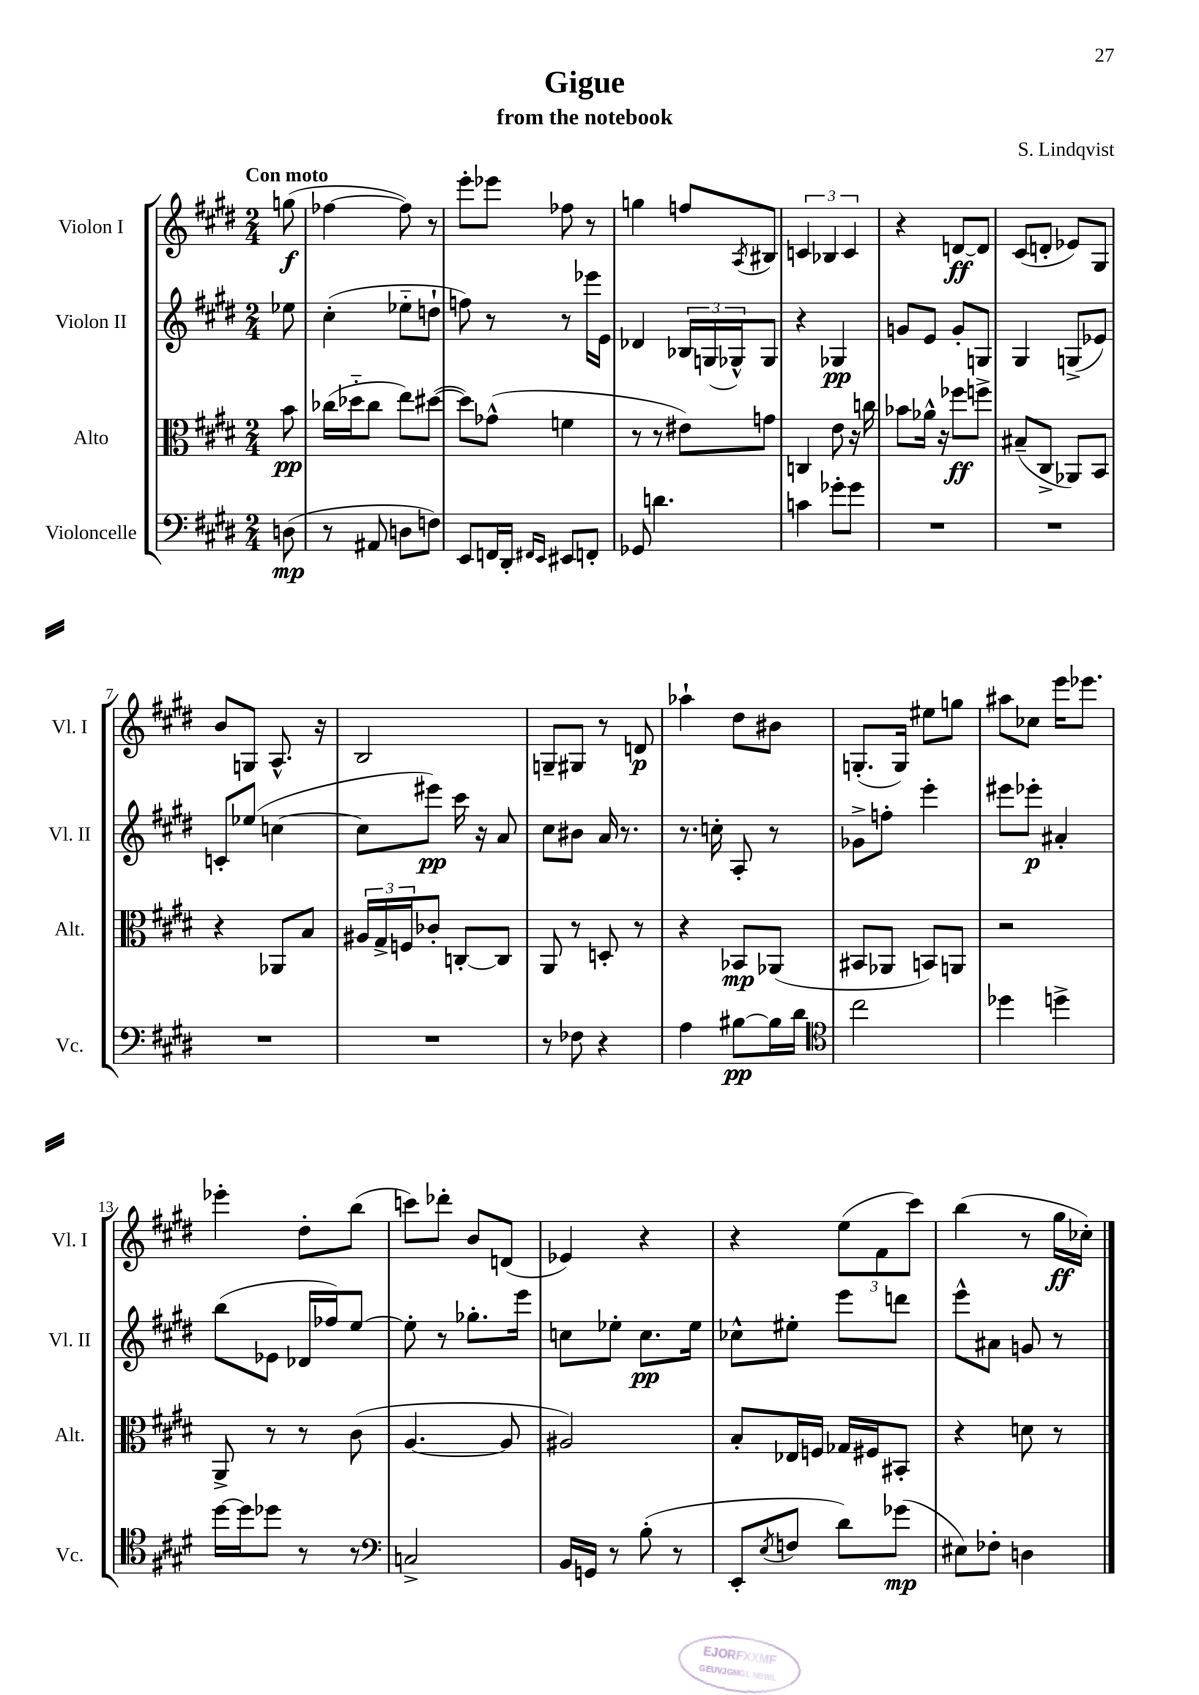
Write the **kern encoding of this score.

**kern	**kern	**kern	**kern
*staff4	*staff3	*staff2	*staff1
*clefF4	*clefC3	*clefG2	*clefG2
*k[f#c#g#d#]	*k[f#c#g#d#]	*k[f#c#g#d#]	*k[f#c#g#d#]
*M2/4	*M2/4	*M2/4	*M2/4
(8D	8b	8ee-	(8gg
=	=	=	=
8r	(16cc-	(4cc#'	[4ff-
.	16dd-'~	.	.
8AA#	8cc-	.	.
8D	8ee)	8ee-'~	8ff-])
8F)	([8dd#	8dd`	8r
=	=	=	=
8EE	8dd#])	8ff)	8eee'
16FF	(8g-^^	8r	8eee-
16DD#'	.	.	.
16qqFF#	.	.	.
16qqEE	.	.	.
8EE#	4f	8r	8ff-
8FF'	.	16eee-	8r
.	.	16e	.
=	=	=	=
8GG-	8r	4d-	4gg
4.d	8r	.	.
.	8e#)	24B-	8ff
.	.	(24G	.
.	.	24G-^^)	.
.	.	.	8qA
.	8g	8G-	8B#
=	=	=	=
4c	4C	4r	6c
.	.	.	6B-
8g-'	8e	4G-	.
.	.	.	6c
8g-	16r	.	.
.	16cc	.	.
=	=	=	=
2r	8b-	8g	4r
.	16a-^^	8e	.
.	16r	.	.
.	8ff-	8g'	[8d
.	8ff^	8G	8d]
=	=	=	=
2r	(8B#~	4G#	(8c#
.	8C#^	.	8d'
.	8AA-)	(8G^	8e-)
.	8BB	8e-)	8G#
=	=	=	=
2r	4r	8c'	8b
.	.	(8ee-	8G
.	8AA-	[4cc	8.A^^
.	8B	.	.
.	.	.	16r
=	=	=	=
2r	24A#	8cc]	2B
.	24G#^	.	.
.	24F	.	.
.	8c-'	8eee#)	.
.	[8C'	16ccc#	.
.	.	16r	.
.	8C]	8a	.
=	=	=	=
8r	8AA	8cc#	8G~
8F-	8r	8b#	8G#
4r	8D'	16a	8r
.	.	8.r	.
.	8r	.	8d
=	=	=	=
4A	4r	8.r	4aa-`
.	.	16cc'	.
[8B#	8BB-	8A'	8dd#
16B#]	(8AA-	8r	8b#
16d#	.	.	.
=	=	=	=
*clefC4	*	*	*
2cc#	8BB#	8g-^	(8.G'
.	8AA-	8ff'	.
.	.	.	16G)
.	8BB)	4eee'	8ee#
.	8AA	.	8gg
=	=	=	=
4dd-	2r	8eee#	8aa#
.	.	8eee-'	8cc-
4dd^	.	4a#'	16eee
.	.	.	8.eee-
=	=	=	=
[16dd#	8AA^	(8bb	4eee-'
16dd#]	.	.	.
8dd-	8r	8e-	.
8r	8r	16d-	8dd#'
.	.	16ff-)	.
8r	(8c#	[8ee	(8bb
=	=	=	=
*clefF4	*	*	*
2C^	[4.A	8ee']	8ccc)
.	.	8r	8ddd-'
.	.	8.gg-'	8b
.	8A]	.	(8d
.	.	16eee	.
=	=	=	=
16BB	2A#)	8cc	4e-)
16GG	.	.	.
8r	.	8ee-'	.
(8B'	.	8.cc	4r
8r	.	.	.
.	.	16ee-	.
=	=	=	=
8EE'	8B'	8cc-^^	4r
8qE	.	.	.
8F	16E-	8ee#'	.
.	16F	.	.
8d#)	16G-	8eee	(12ee
.	16F#	.	.
.	.	.	12f#
(8g-	8BB#'	8ddd	.
.	.	.	12ccc#)
=	=	=	=
8E#)	4r	8eee^^	(4bb
8F-'	.	8a#	.
4D	8d	8g	8r
.	8r	8r	16gg#
.	.	.	16cc-')
==	==	==	==
*-	*-	*-	*-
